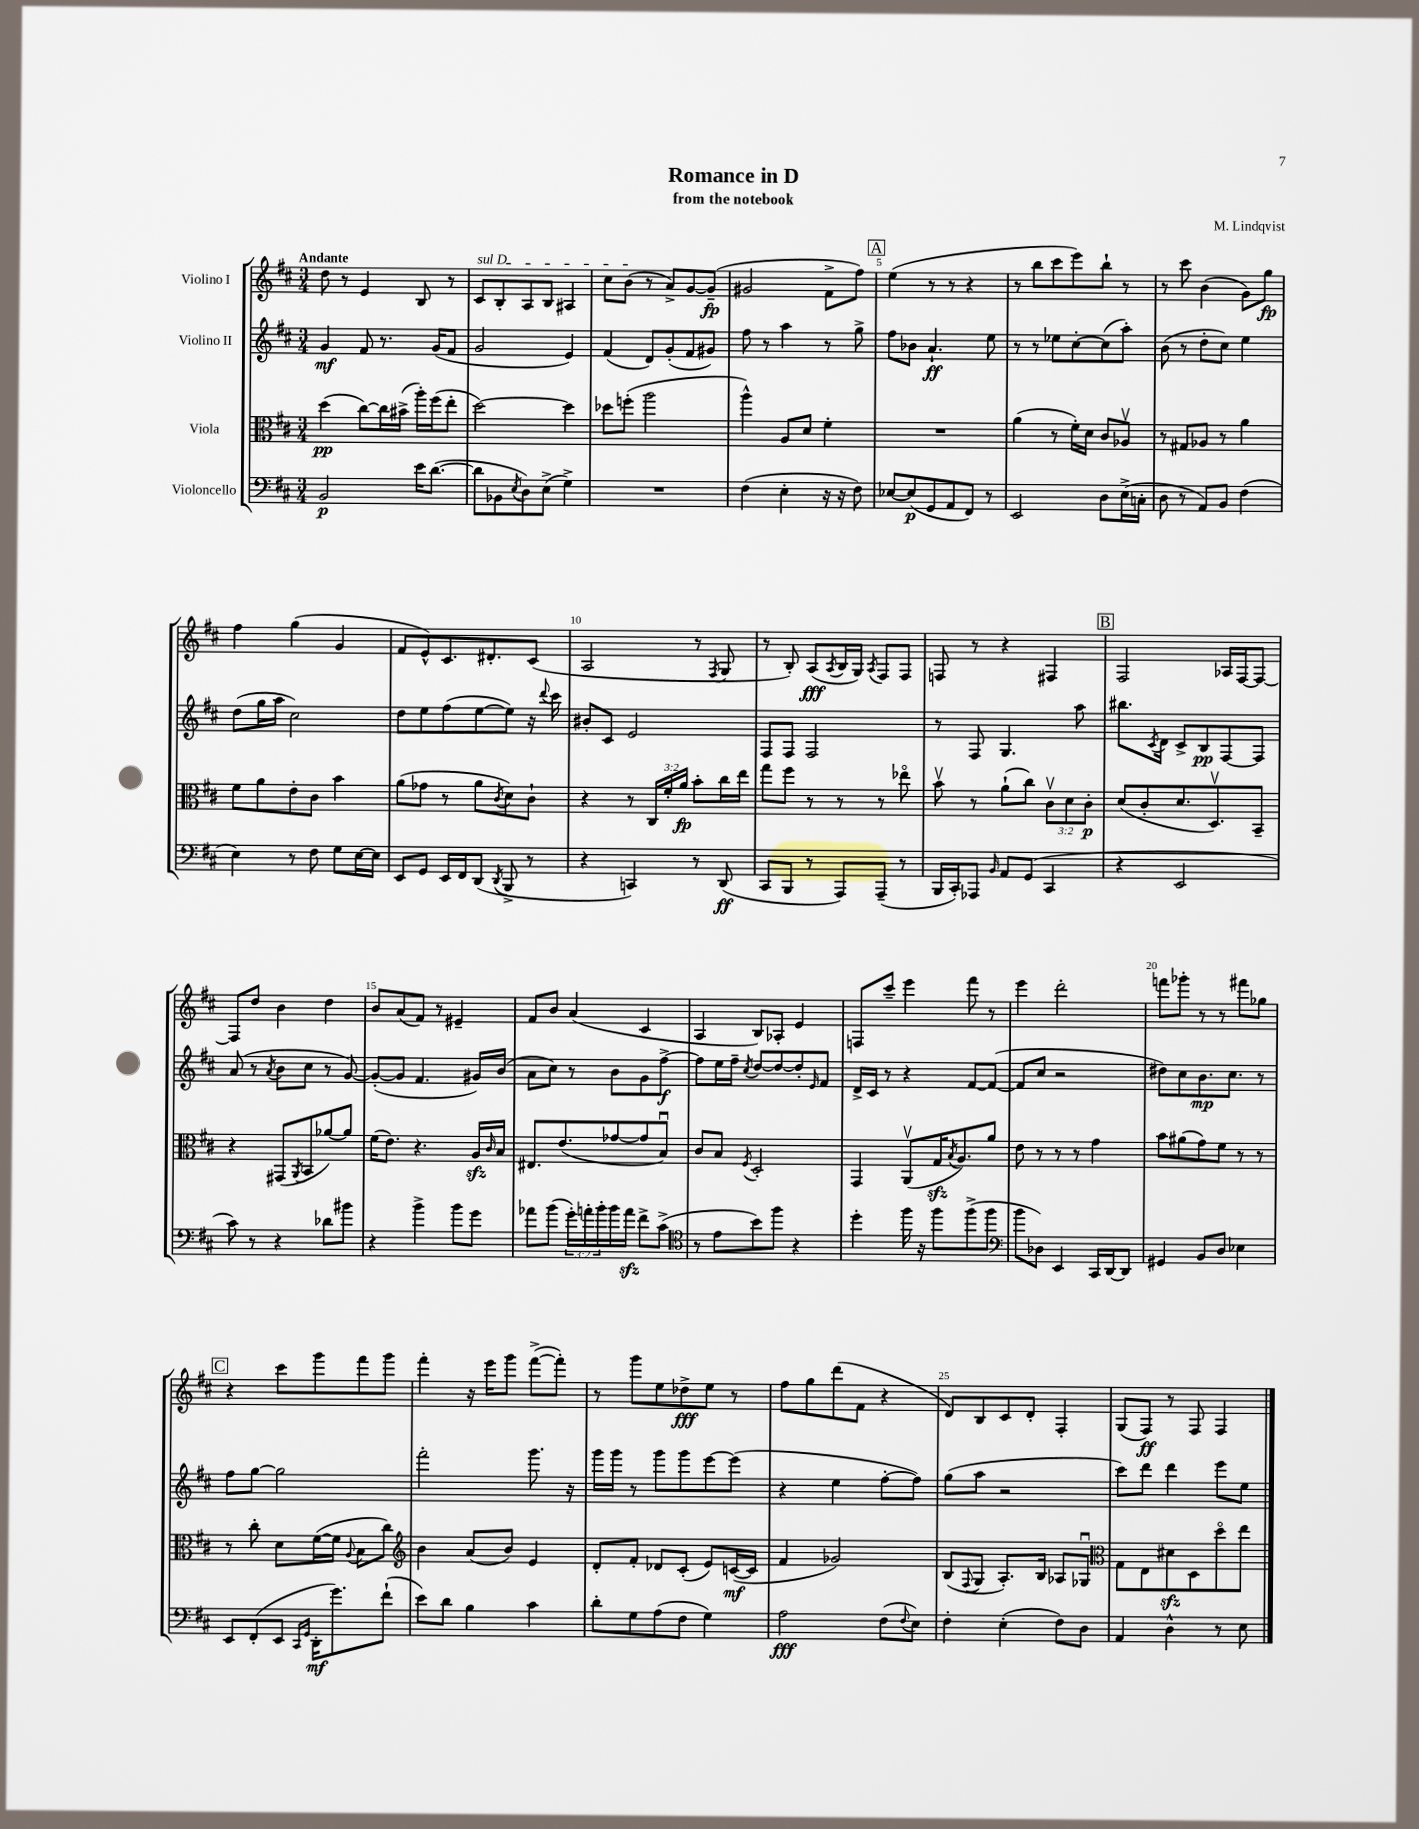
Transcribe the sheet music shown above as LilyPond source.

\header { title = "Romance in D" composer = "M. Lindqvist" subtitle = "from the notebook" }
<<
\new StaffGroup <<
\new Staff = "s0" \with { instrumentName = "Violino I" } {
    \clef treble \key d \major \numericTimeSignature \time 3/4 \tempo "Andante"
    d''8 r8 e'4 b8 r8 |
    \once \override TextSpanner.bound-details.left.text = \markup { \italic "sul D" } cis'8\startTextSpan b8-. a8 b8 ais4 |
    cis''8 b'8\stopTextSpan( r8 a'8->) g'8~ g'8--\fp( |
    gis'2 fis'8-> fis''8) |
    \mark \markup { \box "A" } e''4( r8 r8 r4 |
    r8 b''8 cis'''8 e'''8) b''8-! r8 |
    r8 cis'''8 b'4( g'8) g''8\fp |
    fis''4 g''4( g'4 |
    fis'8 e'8-^) cis'8. dis'8.-. cis'8( |
    a2 r8 \acciaccatura { fis8 } g8 |
    r8 b8-.) a8\fff( \acciaccatura { a8 } b16 g16) \acciaccatura { a8 } fis8 fis8 |
    f8 r8 r4 fis4 |
    \mark \markup { \box "B" } fis2 aes16 fis16~ fis8~ |
    fis8 d''8 b'4 d''4 |
    b'8 a'8( fis'8) r8 eis'4-- |
    fis'8 b'8 a'4( cis'4 |
    a4 b8) aes8-. e'4 |
    f8 cis'''8-- e'''4 fis'''8 r8 |
    e'''4 d'''2-. |
    f'''8 ges'''8-. r8 r8 fis'''8 ges''8 |
    \mark \markup { \box "C" } r4 cis'''8 g'''8 fis'''8 g'''8 |
    fis'''4-. r16 e'''16 g'''8 fis'''8~->( fis'''8-.) |
    r8 g'''8 e''8 des''8->\fff e''8 r8 |
    fis''8 g''8 d'''8( fis'8 r4 |
    d'8) b8 cis'8 d'8-. fis4-. |
    g8( fis8\ff) r8 fis8 fis4 \bar "|." |
}
\new Staff = "s1" \with { instrumentName = "Violino II" } {
    \clef treble \key d \major \numericTimeSignature \time 3/4
    g'4\mf fis'8 r8. g'16( fis'8 |
    g'2 e'4) |
    fis'4( d'8) g'8-.( fis'8 gis'8) |
    fis''8 r8 a''4 r8 g''8-> |
    \mark \markup { \box "A" } fis''8 bes'8 a'4.-!\ff e''8 |
    r8 r8 ees''8 cis''8~-. cis''8( a''8-.) |
    b'8( r8 d''8-. cis''8) e''4 |
    d''8( g''16 a''16 cis''2) |
    d''8 e''8 fis''8( e''8~ e''8) r16 \appoggiatura { d'''8 } cis'''16 |
    bis'8-. cis'8 e'2 |
    fis8 fis8 fis2 |
    r8 fis8 g4. a''8 |
    \mark \markup { \box "B" } bis''8. \acciaccatura { cis'8 } d'16 cis'8-> b8\pp fis8~ fis8 |
    a'8( r8 \acciaccatura { a'8 } b'8 cis''8 r8 g'8~) |
    g'8~-.( g'8 fis'4. gis'16) b'16( |
    a'8 cis''8) r8 b'8 g'8 fis''8~->\f |
    fis''8 e''16 fis''16-- \acciaccatura { cis''8 } d''8~ d''8~ d''8-. \grace { e'16 } fis'8 |
    d'16-> cis'16 r8 r4 fis'8~ fis'8~( |
    fis'8 cis''8 r2 |
    dis''8) cis''8 b'8.\mp cis''8. r8 |
    \mark \markup { \box "C" } fis''8 g''8~ g''2 |
    fis'''2-. g'''8. r16 |
    g'''16 g'''16 r8 g'''8 g'''8 e'''8~ e'''8( |
    r4 e''4 fis''8~-. fis''8) |
    g''8( a''8 r2 |
    cis'''8) d'''8 d'''4 e'''8 e''8 \bar "|." |
}
\new Staff = "s2" \with { instrumentName = "Viola" } {
    \clef alto \key d \major \numericTimeSignature \time 3/4 \override Staff.TupletNumber.text = #tuplet-number::calc-fraction-text
    d''4\pp( cis''8~) cis''16 bis'16->( a''16-.) fis''16( e''8-. |
    d''2~) d''4 |
    des''8 f''8-.( a''2 |
    a''4-^) a8 d'8 fis'4-. |
    \mark \markup { \box "A" } R2. |
    a'4( r8 fis'16-.) d'16 cis'8 aes8\upbow |
    r8 gis8 aes8 r8 a'4 |
    fis'8 a'8 e'8-. cis'8 b'4 |
    a'8( ges'8 r8 a'8 \acciaccatura { cis'8 } d'8) cis'8-! |
    r4 r8 \tuplet 3/2 { cis16 fis'16-. a'16\fp } b'8-. cis''16 e''16 |
    g''8 fis''8 r8 r8 r8 ees''8\flageolet |
    b'8\upbow r8 a'8-!( cis''8) \tuplet 3/2 { cis'8\upbow d'8 cis'8-.\p } |
    \mark \markup { \box "B" } d'8( cis'8-. d'8. d8.\upbow) b,8-- |
    r4 gis,8( \acciaccatura { a,8 } b,8 aes'8~) aes'8 |
    fis'16( e'8.) r4. a16\sfz \grace { cis'16 } b16 |
    eis8. e'8.( ges'8~ ges'8 b8\downbow) |
    cis'8 b8 \acciaccatura { fis8 } d2-. |
    g,4 a,8\upbow( g16\sfz \acciaccatura { b8 } a8.) a'8 |
    e'8 r8 r8 r8 g'4 |
    b'8 ais'8( g'8) fis'8 r8 r8 |
    \mark \markup { \box "C" } r8 cis''8-. d'8 fis'16~( fis'16 \appoggiatura { a8 } b8 cis''8) |
    \clef treble b'4 a'8( b'8) e'4 |
    d'8-. fis'8-. des'8 cis'8-.( e'8) c'16~\mf( c'16 |
    fis'4 ges'2) |
    b8( \appoggiatura { fis8 } g8 a8.-.) b16 aes8 ges8\downbow |
    \clef alto g8 e8 dis'8\sfz d8 d''8\flageolet e''8 \bar "|." |
}
\new Staff = "s3" \with { instrumentName = "Violoncello" } {
    \clef bass \key d \major \numericTimeSignature \time 3/4 \override Staff.TupletNumber.text = #tuplet-number::calc-fraction-text
    b,2\p e'16 d'8.~( |
    d'8 bes,8 \acciaccatura { e8 } d8) e8->( g4->) |
    R2. |
    fis4( e4-. r16 r16 fis8) |
    \mark \markup { \box "A" } ees8~ ees8\p( g,8 a,8 fis,8) r8 |
    e,2 d8 e16->( c16-. |
    d8 r8 a,8) b,8 fis4( |
    e4) r8 fis8 g8 e16~ e16 |
    e,8 g,8 e,16 fis,16 d,8( \acciaccatura { d,8 } b,,8-> r8 |
    r4 c,4) r8 d,8\ff( |
    cis,8 b,,8 r8 a,,8) a,,8--( r8 |
    b,,16 cis,16-.) aes,,8 \grace { b,16 } a,8 g,8( cis,4 |
    \mark \markup { \box "B" } r4 e,2 |
    cis'8) r8 r4 des'8 bis'8 |
    r4 b'4-> b'8 g'8 |
    aes'8 b'8( \tuplet 3/2 { g'16-.) a'16-. b'16-. } b'16 a'16\sfz fis'8-> cis'8->( |
    \clef tenor r8 e'8 b'8) fis''8 r4 |
    d''4-. fis''16 r16 fis''8 fis''8->( fis''8 |
    \clef bass b'8 des8) e,4 cis,16 d,16~ d,8 |
    gis,4 b,8 d8 ees4 |
    \mark \markup { \box "C" } e,8 fis,8-.( e,8 \grace { cis,16 g,16 } d,16-.\mf g'8.) fis'8-!( |
    e'8) d'8 b4 cis'4 |
    d'8-. g8 a8( fis8 g4) |
    a2\fff fis8( \appoggiatura { fis8 } e8) |
    fis4-. e4-.( fis8) d8 |
    a,4 d4-^ r8 e8 \bar "|." |
}
>>
>>
\layout { \context { \Score \override BarNumber.break-visibility = ##(#f #t #t) barNumberVisibility = #(every-nth-bar-number-visible 5) } }
